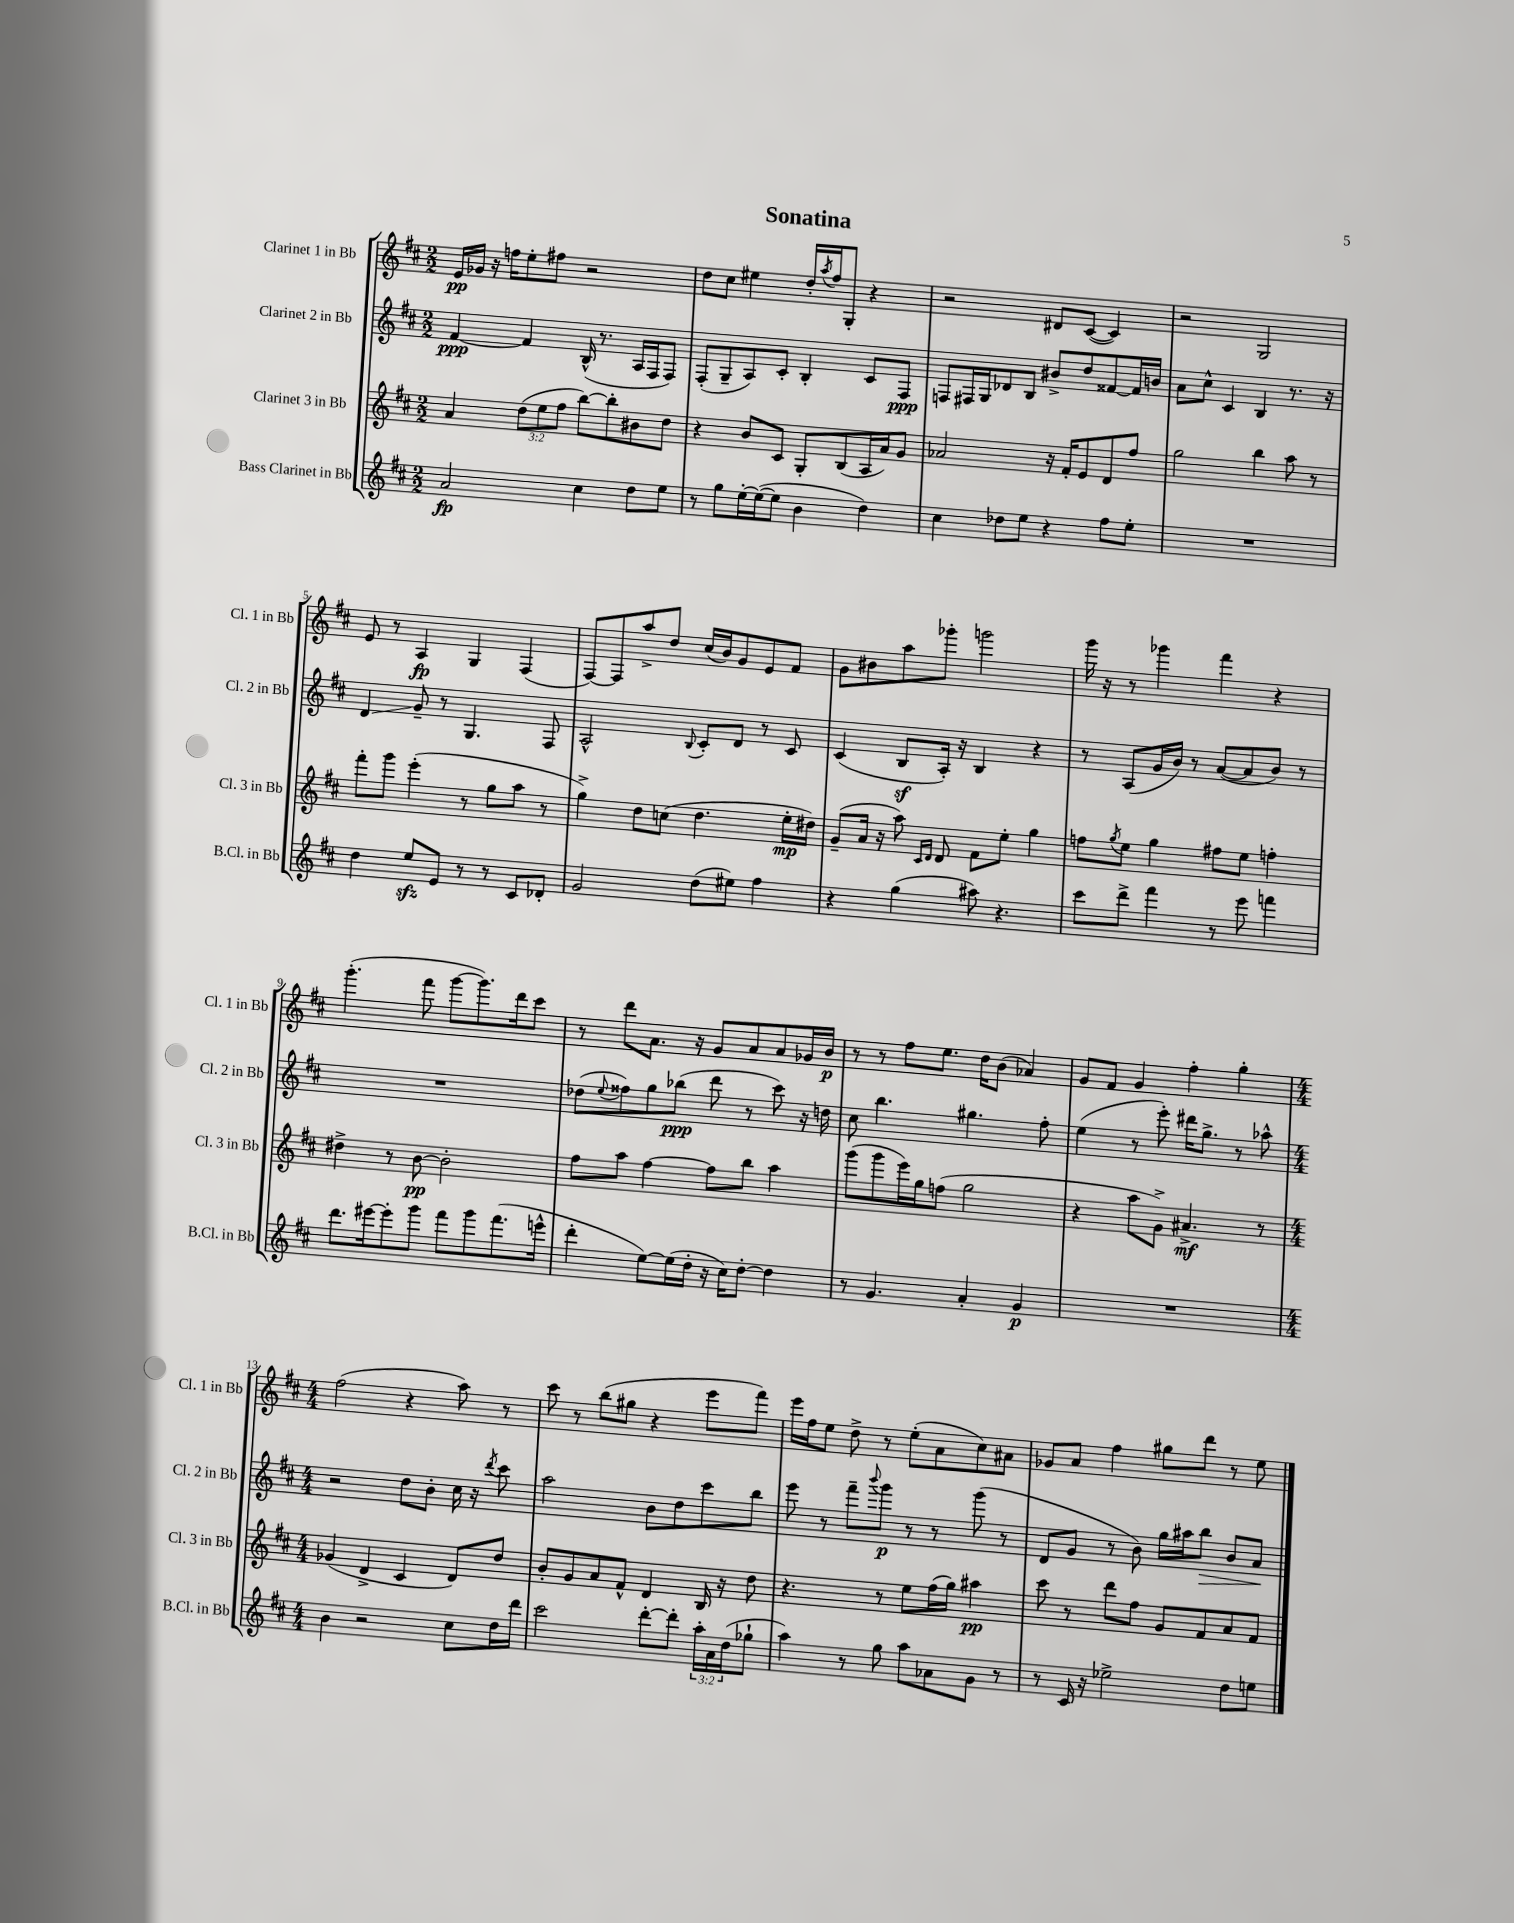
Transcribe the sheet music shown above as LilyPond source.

\header { title = "Sonatina" }
<<
\new StaffGroup <<
\new Staff = "s0" \with { instrumentName = "Clarinet 1 in Bb" shortInstrumentName = "Cl. 1 in Bb" } {
    \clef treble \key d \major \numericTimeSignature \time 2/2
    e'16\pp ges'16 r16 f''16 e''8-. fis''8 r2 |
    d''8 cis''8 eis''4 d''16-. \acciaccatura { a''8 } fis''16 g8-. r4 |
    r2 dis'8 cis'8~( cis'4) |
    r2 g2 |
    e'8 r8 a4\fp g4 fis4( |
    fis8~) fis8 a''8-> d''8 cis''16( b'16) g'8 e'8 fis'8 |
    g'8 bis'8 a''8 ges'''8-. g'''2 |
    g'''16 r16 r8 ges'''4 fis'''4 r4 |
    g'''4.-.( fis'''8 g'''8~ g'''8.) d'''16 cis'''8 |
    r8 d'''8 a'8. r16 g'8 a'8 a'8 ges'16 b'16\p |
    r8 r8 fis''8 e''8. d''16 b'8( aes'4) |
    g'8 fis'8 g'4 fis''4-. g''4-. |
    \numericTimeSignature \time 4/4 fis''2( r4 a''8) r8 |
    cis'''8 r8 b''8( gis''8 r4 e'''8 fis'''8) |
    e'''16 fis''16 e''8 d''8-> r8 e''8-.( a'8 cis''8) ais'8 |
    ges'8 a'8 fis''4 gis''8 d'''8 r8 e''8 \bar "|." |
}
\new Staff = "s1" \with { instrumentName = "Clarinet 2 in Bb" shortInstrumentName = "Cl. 2 in Bb" } {
    \clef treble \key d \major \numericTimeSignature \time 2/2
    fis'4~\ppp fis'4 b16-^( r8. a16 fis16 fis8) |
    fis8-.( g8-- a8) cis'8-. b4-. cis'8 fis8\ppp |
    f8 fis16 g16 des'8 b8 bis'8-> d''8 fisis'8~ fisis'16 b'16 |
    a'8 cis''8-^ cis'4 b4 r8. r16 |
    d'4\glissando g'8-- r8 g4. fis8 |
    a2-^ \appoggiatura { b8 } cis'8-. d'8 r8 cis'8 |
    cis'4( b8\sf a16-.) r16 b4 r4 |
    r8 a8( g'16 b'16) r8 a'8~( a'8 b'8) r8 |
    R1 |
    des''8( \appoggiatura { e''8 } fisis''8) g''8 bes''8\ppp( d'''8 r8 cis'''8) r16 d''16 |
    cis''8 b''4. gis''4. fis''8-. |
    e''4( r8 e'''8-.) dis'''16 g''8.-> r8 aes''8-^ |
    \numericTimeSignature \time 4/4 r2 d''8 b'8-. cis''16 r16 \acciaccatura { d'''8 } cis'''8 |
    a''2 b'8 d''8 cis'''8 b''8 |
    e'''8 r8 fis'''8-- \appoggiatura { b'''8 } g'''8\p r8 r8 g'''8( r8 |
    d'8 g'8 r8 b'8) g''16 ais''16 b''8\> b'8 a'8\! \bar "|." |
}
\new Staff = "s2" \with { instrumentName = "Clarinet 3 in Bb" shortInstrumentName = "Cl. 3 in Bb" } {
    \clef treble \key d \major \numericTimeSignature \time 2/2 \override Staff.TupletNumber.text = #tuplet-number::calc-fraction-text
    a'4 \tuplet 3/2 { d''8( e''8 fis''8 } b''8~) b''8-. bis'8 d''8 |
    r4 b'8 cis'8 g8-. b8( a16 a'16) g'8 |
    aes'2 r16 fis'16-. e'8 d'8 fis''8 |
    g''2 b''4 a''8 r8 |
    fis'''8-. g'''8 e'''4-.( r8 g''8 a''8 r8 |
    g''4->) d''8 c''8( d''4. e''16-.\mp dis''16) |
    g'8--( a'16 r16 a''8) \grace { cis'16 d'16 } d'8 fis'8 e''8-. g''4 |
    f''8 \acciaccatura { g''8 } e''8 g''4 fis''8 e''8 f''4-. |
    dis''4-> r8 b'8~\pp b'2-. |
    fis''8 a''8 fis''4~ fis''8 b''8 a''4 |
    g'''8( g'''8 e'''16) g''16 f''8( g''2 |
    r4 a''8 g'8->) ais'4.->\mf r8 |
    \numericTimeSignature \time 4/4 ges'4( d'4-> cis'4 d'8) d''8 |
    b'8-. g'8 a'8 fis'8-^ d'4 b16 r16 d''8 |
    r4. r8 e''8 fis''16( g''16) ais''4\pp |
    cis'''8 r8 d'''8 fis''8 g'8 fis'8 a'8 fis'8 \bar "|." |
}
\new Staff = "s3" \with { instrumentName = "Bass Clarinet in Bb" shortInstrumentName = "B.Cl. in Bb" } {
    \clef treble \key d \major \numericTimeSignature \time 2/2 \override Staff.TupletNumber.text = #tuplet-number::calc-fraction-text
    a'2\fp cis''4 d''8 e''8 |
    r8 g''8 e''16~-. e''16~( e''8 b'4 d''4) |
    cis''4 des''8 e''8 r4 fis''8 e''8-. |
    R1 |
    d''4 e''8\sfz e'8 r8 r8 cis'8 des'8-. |
    g'2 d''8( eis''8) fis''4 |
    r4 g''4( ais''8) r4. |
    cis'''8 d'''8-> fis'''4 r8 e'''8 f'''4 |
    d'''8. eis'''16~ eis'''8-. g'''8 fis'''8 g'''8 fis'''8.( e'''16-^ |
    d'''4-. e''8~) e''16( d''16-. r16 cis''16) d''8~-. d''4 |
    r8 g'4. a'4-. g'4\p |
    R1 |
    \numericTimeSignature \time 4/4 b'4 r2 cis''8 d''16 d'''16 |
    cis'''2 d'''8~-. d'''8-. \tuplet 3/2 { a''16-. a'16 d''16( } ges''8-! |
    a''4) r8 g''8 a''8 aes'8 g'8 r8 |
    r8 cis'16 r16 ees''2-> d''8 e''8 \bar "|." |
}
>>
>>
